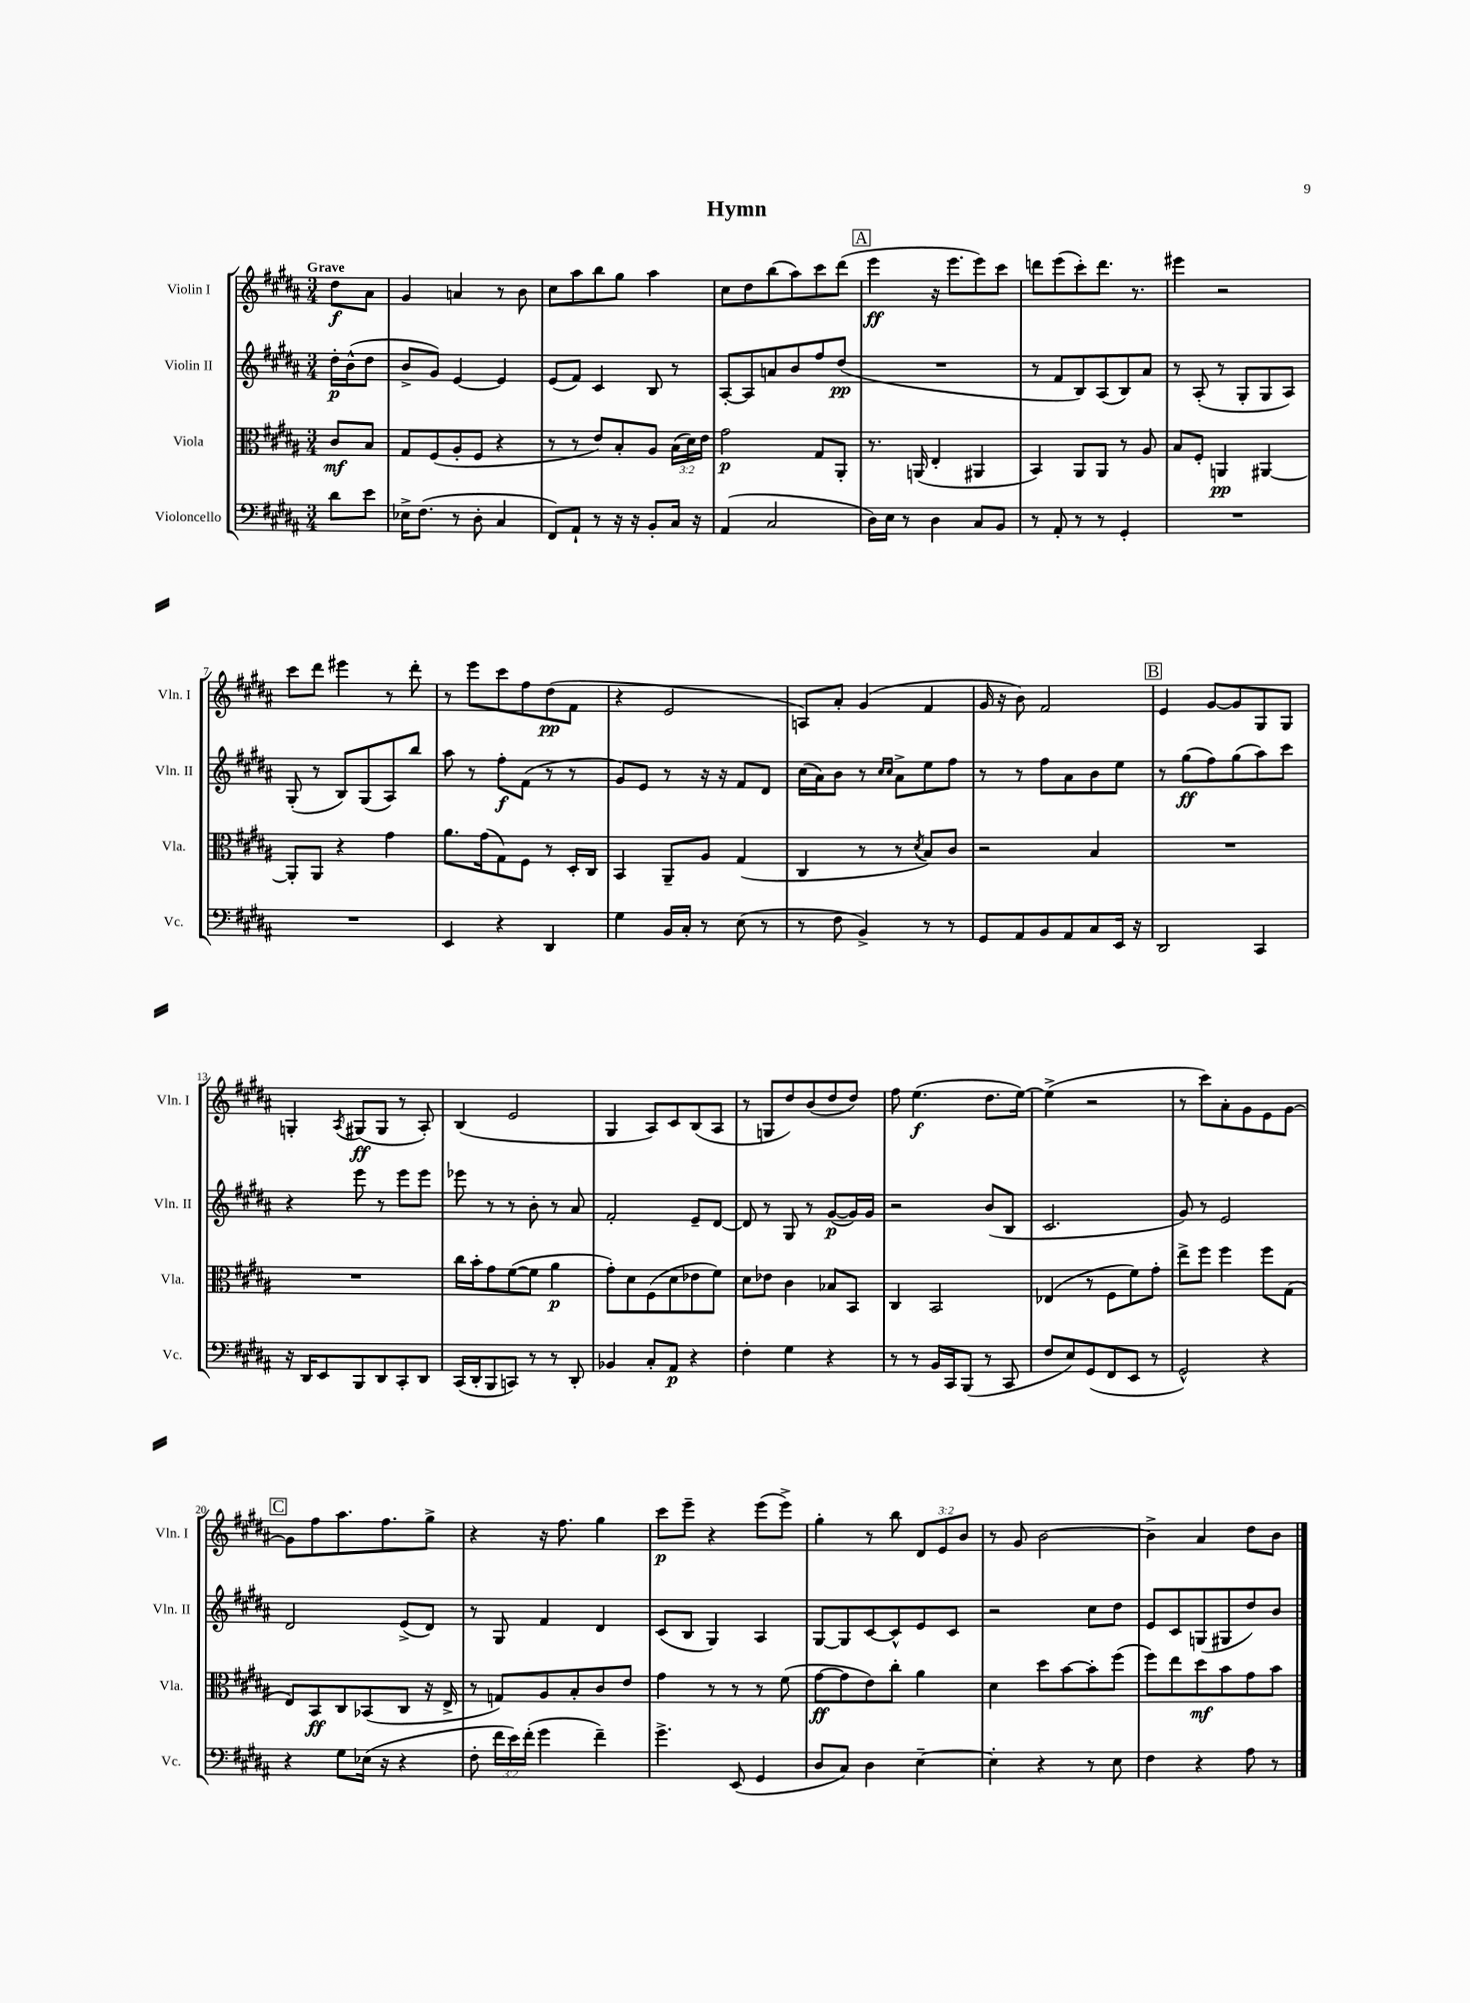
\header { title = "Hymn" }
<<
\new StaffGroup <<
\new Staff = "s0" \with { instrumentName = "Violin I" shortInstrumentName = "Vln. I" } {
    \clef treble \key b \major \numericTimeSignature \time 3/4 \override Staff.TupletNumber.text = #tuplet-number::calc-fraction-text \partial 4 \tempo "Grave"
    \autoBeamOff dis''8[\f ais'8] |
    gis'4 a'4 r8 b'8 |
    cis''8[ ais''8 b''8 gis''8] ais''4 |
    cis''8[ dis''8 b''8( ais''8) cis'''8 dis'''8]( |
    \mark \markup { \box "A" } e'''4\ff r16 e'''8.[ e'''8) cis'''8] |
    d'''8[ e'''8( cis'''8-.) d'''8.] r8. |
    eis'''4 r2 |
    cis'''8[ dis'''8] eis'''4 r8 dis'''8-. |
    r8 e'''8[ cis'''8 fis''8 dis''8\pp( fis'8] |
    r4 e'2 |
    a8[) ais'8]-. gis'4( fis'4 |
    gis'16 r16 b'8) fis'2 |
    \mark \markup { \box "B" } e'4 gis'8[~ gis'8 gis8 gis8] |
    g4-. \acciaccatura { ais8 } gis8[\ff( gis8] r8 ais8-.) |
    b4( e'2 |
    gis4 ais8[) cis'8 b8( ais8] |
    r8 g8[ dis''8) b'8( dis''8 dis''8]) |
    fis''8 e''4.\f( dis''8.[ e''16]~) |
    e''4->( r2 |
    r8 cis'''8[) ais'8-. gis'8 e'8 gis'8]~ |
    \mark \markup { \box "C" } gis'8[ fis''8 ais''8. fis''8. gis''8]-> |
    r4 r16 fis''8. gis''4 |
    cis'''8[\p e'''8]-- r4 e'''8[( e'''8]->) |
    gis''4-. r8 b''8 \tuplet 3/2 { dis'8[ e'8 b'8] } |
    r8 gis'8 b'2~ |
    b'4-> ais'4 dis''8[ b'8] \bar "|." |
}
\new Staff = "s1" \with { instrumentName = "Violin II" shortInstrumentName = "Vln. II" } {
    \clef treble \key b \major \numericTimeSignature \time 3/4 \partial 4
    \autoBeamOff dis''16[-.\p b'16-^( dis''8] |
    b'8[-> gis'8]) e'4~ e'4 |
    e'8[( fis'8]) cis'4 b8 r8 |
    ais8[~-. ais8 a'8 b'8 fis''8 dis''8]\pp( |
    \mark \markup { \box "A" } R2. |
    r8 fis'8[ b8) ais8( b8) ais'8] |
    r8 ais8-.( r8 gis8[-. gis8 ais8]) |
    gis8-.( r8 b8[) gis8( ais8) b''8] |
    ais''8 r8 fis''8[-.\f fis'8]( r8 r8 |
    gis'8[) e'8] r8 r16 r16 fis'8[ dis'8] |
    cis''16[( ais'16) b'8] r8 \grace { cis''16[ cis''16] } ais'8[-> e''8 fis''8] |
    r8 r8 fis''8[ ais'8 b'8 e''8] |
    \mark \markup { \box "B" } r8 gis''8[\ff( fis''8) gis''8( ais''8) cis'''8] |
    r4 e'''8 r8 e'''8[ e'''8] |
    ees'''8 r8 r8 b'8-. r8 ais'8 |
    fis'2-. e'8[-- dis'8]~ |
    dis'8 r8 gis8 r8 gis'8[~\p( gis'16) gis'16] |
    r2 b'8[( b8] |
    cis'2. |
    gis'8) r8 e'2 |
    \mark \markup { \box "C" } dis'2 e'8[->( dis'8]) |
    r8 gis8 fis'4 dis'4 |
    cis'8[( b8] gis4) ais4 |
    gis8[~ gis8 cis'8~ cis'8-^ e'8 cis'8] |
    r2 cis''8[ dis''8] |
    e'8[ cis'8 g8( gis8 dis''8) b'8] \bar "|." |
}
\new Staff = "s2" \with { instrumentName = "Viola" shortInstrumentName = "Vla." } {
    \clef alto \key b \major \numericTimeSignature \time 3/4 \override Staff.TupletNumber.text = #tuplet-number::calc-fraction-text \partial 4
    \autoBeamOff cis'8[\mf b8] |
    gis8[ fis8( ais8-. fis8] r4 |
    r8 r8 e'8[) b8-. ais8] \tuplet 3/2 { b16[( dis'16) e'16] } |
    gis'2\p gis8[ ais,8]-. |
    \mark \markup { \box "A" } r8. a,16( e4-. ais,4 |
    b,4) ais,8[ ais,8] r8 ais8 |
    b8[ fis8]-. a,4\pp ais,4~ |
    ais,8[-. ais,8] r4 gis'4 |
    ais'8.[ gis'16( gis8) fis8] r8 dis16[-. cis16] |
    b,4 ais,8[-- ais8] gis4( |
    cis4 r8 r8 \acciaccatura { dis'8 } b8[) cis'8] |
    r2 b4 |
    \mark \markup { \box "B" } R2. |
    R2. |
    cis''16[ b'16-. gis'8 fis'8~( fis'8] ais'4\p |
    gis'8[-.) dis'8 fis8( dis'8 ees'8 fis'8]) |
    dis'8[ ees'8] cis'4 bes8[ b,8] |
    cis4 b,2 |
    ees4( r8 fis8[ fis'8) gis'8]-. |
    e''8[-> fis''8] fis''4 fis''8[ gis8]( |
    \mark \markup { \box "C" } e8[) b,8\ff cis8 bes,8( cis8] r16 e16-> |
    r8 g8[) ais8 b8-. cis'8 e'8] |
    gis'4 r8 r8 r8 fis'8( |
    gis'8[~\ff gis'8 e'8) cis''8]-. ais'4 |
    dis'4 dis''8[ b'8~ b'8-. fis''8]( |
    fis''8[) e''8 dis''8\mf b'8 gis'8 b'8] \bar "|." |
}
\new Staff = "s3" \with { instrumentName = "Violoncello" shortInstrumentName = "Vc." } {
    \clef bass \key b \major \numericTimeSignature \time 3/4 \override Staff.TupletNumber.text = #tuplet-number::calc-fraction-text \partial 4
    \autoBeamOff dis'8[ e'8] |
    ees16[-> fis8.]( r8 dis8-. cis4 |
    fis,8[) ais,8]-! r8 r16 r16 b,8[-. cis16] r16 |
    ais,4( cis2 |
    \mark \markup { \box "A" } dis16[) e16] r8 dis4 cis8[ b,8] |
    r8 ais,8-. r8 r8 gis,4-. |
    R2. |
    R2. |
    e,4 r4 dis,4 |
    gis4 b,16[ cis16]-. r8 e8( r8 |
    r8 fis8 b,4->) r8 r8 |
    gis,8[ ais,8 b,8 ais,8 cis8 e,16] r16 |
    \mark \markup { \box "B" } dis,2 cis,4 |
    r16 dis,16[ e,8 b,,8 dis,8 cis,8-. dis,8] |
    cis,16[( dis,16-. b,,8 c,8]) r8 r8 dis,8-. |
    bes,4 cis8[-. ais,8]\p r4 |
    fis4-. gis4 r4 |
    r8 r8 b,16[ cis,16 b,,8]( r8 cis,8 |
    fis8[ e8) gis,8( fis,8 e,8] r8 |
    gis,2-^) r4 |
    \mark \markup { \box "C" } r4 gis8[ ees16]( r16 r4 |
    fis8-. \tuplet 3/2 { fis'16[ e'16) fis'16]-.( } gis'4 fis'4--) |
    gis'4.-> e,8( gis,4 |
    dis8[ cis8]) dis4 e4~-- |
    e4-. r4 r8 e8 |
    fis4 r4 ais8 r8 \bar "|." |
}
>>
>>
